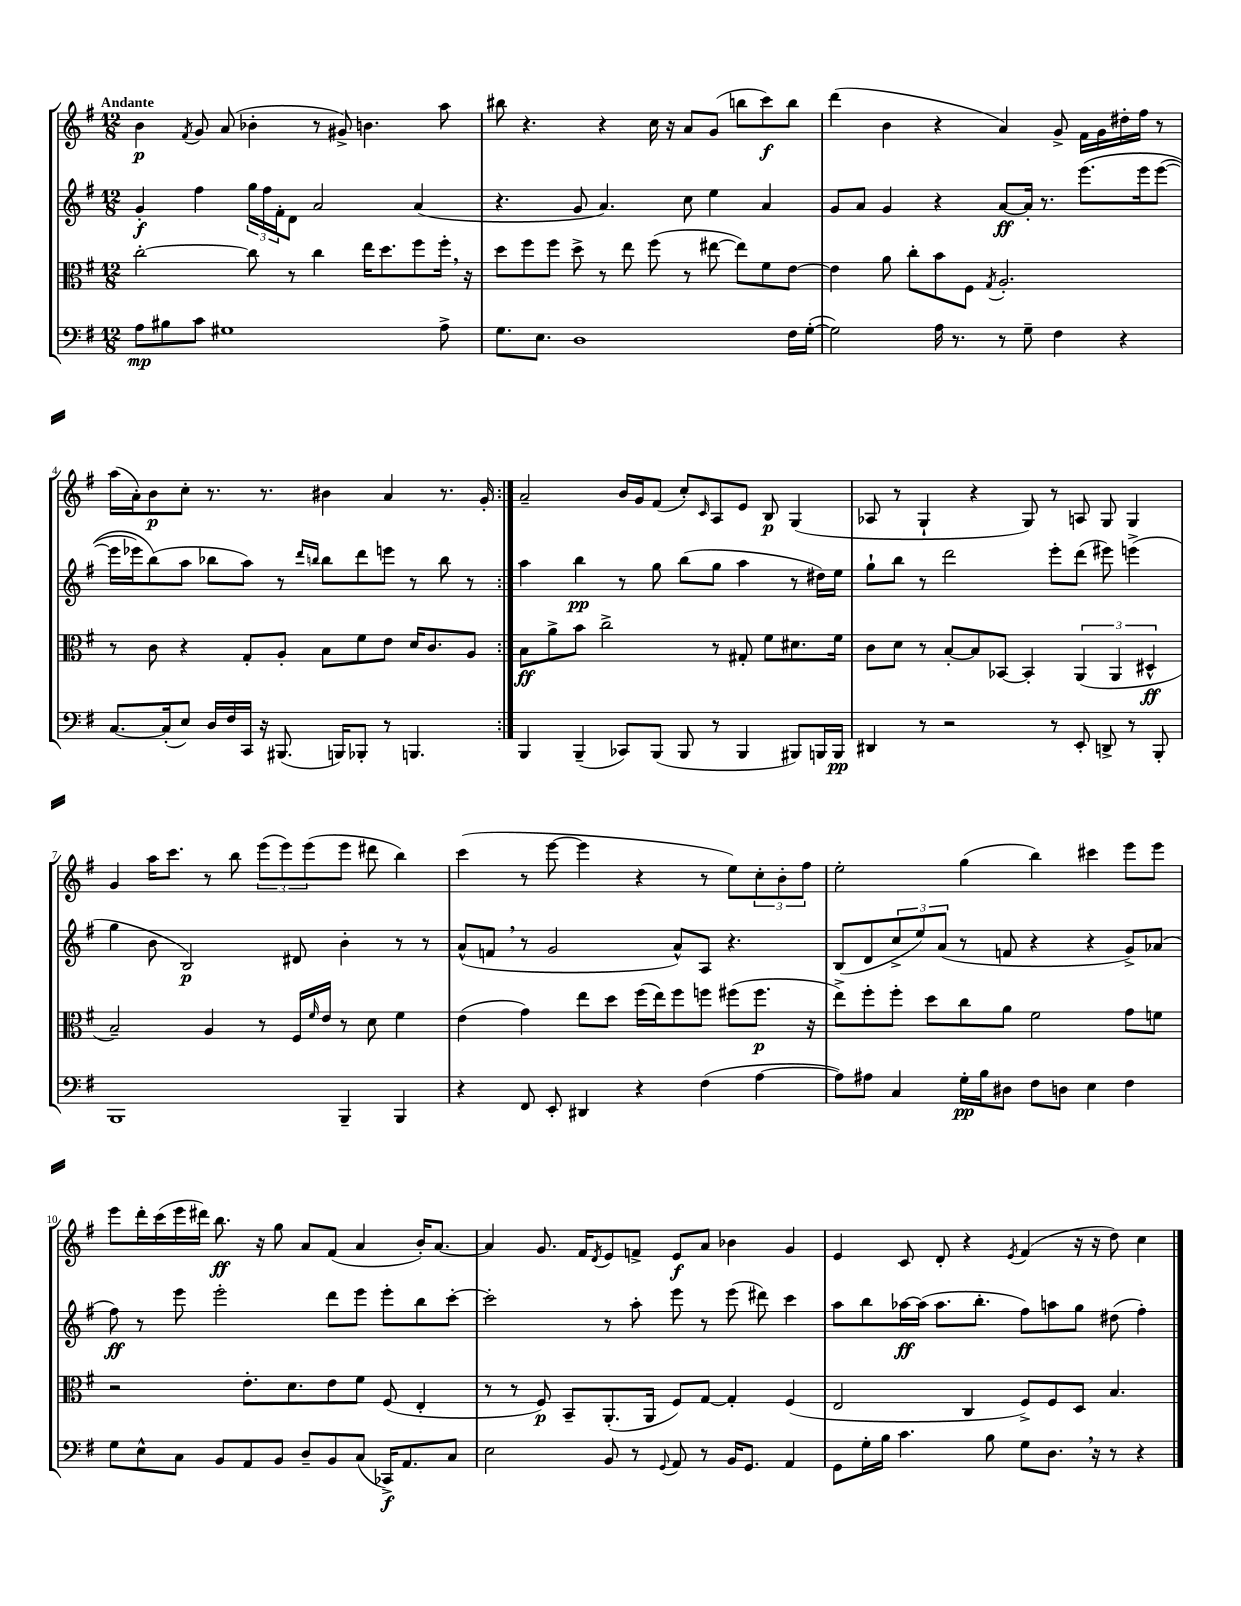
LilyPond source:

<<
\new StaffGroup <<
\new Staff = "s0" {
    \clef treble \key g \major \numericTimeSignature \time 12/8 \tempo "Andante"
    \repeat volta 2 { b'4\p \acciaccatura { fis'8 } g'8 a'8( bes'4-. r8 gis'8->) b'4. a''8 |
    bis''8 r4. r4 c''16 r16 a'8 g'8( b''8 c'''8\f) b''8 |
    d'''4( b'4 r4 a'4) g'8-> fis'16 g'16 dis''16-. fis''16 r8 |
    a''16( a'16-.) b'8\p c''8-. r8. r8. bis'4 a'4 r8. g'16-. | }
    a'2-- b'16 g'16 fis'8( c''8-.) \grace { c'16 } a8 e'8 b8\p g4( |
    aes8 r8 g4-! r4 g8) r8 a8 g8 g4 |
    g'4 a''16 c'''8. r8 b''8 \tuplet 3/2 { e'''8( e'''8) e'''8( } e'''8 dis'''8 b''4) |
    c'''4( r8 e'''8~ e'''4 r4 r8 e''8) \tuplet 3/2 { c''8-. b'8-. fis''8 } |
    e''2-. g''4( b''4) cis'''4 e'''8 e'''8 |
    e'''8 d'''16-. c'''16( e'''16 dis'''16) b''8.\ff r16 g''8 a'8 fis'8( a'4 b'16-.) a'8.~ |
    a'4 g'8. fis'16 \acciaccatura { d'8 } e'8 f'8-> e'8\f a'8 bes'4 g'4 |
    e'4 c'8 d'8-. r4 \acciaccatura { e'8 } fis'4( r16 r16 d''8) c''4 \bar "|." |
}
\new Staff = "s1" {
    \clef treble \key g \major \numericTimeSignature \time 12/8
    \repeat volta 2 { g'4-.\f fis''4 \tuplet 3/2 { g''16 fis''16 fis'16-. } d'8 a'2 a'4( |
    r4. g'8 a'4.) c''8 e''4 a'4 |
    g'8 a'8 g'4 r4 a'8~\ff a'16-. r8. e'''8.\( e'''16 e'''8~( |
    e'''16 ees'''16) b''8(\) a''8 bes''8 a''8) r8 \grace { d'''16 b''16 } b''8 d'''8 e'''8 r8 b''8 r8 | }
    a''4 b''4\pp r8 g''8 b''8( g''8 a''4 r8 dis''16) e''16 |
    g''8-! b''8 r8 d'''2 e'''8-. d'''8( eis'''8) e'''4->( |
    g''4 b'8 b2\p) dis'8 b'4-. r8 r8 |
    a'8-^( f'8 \breathe r8 g'2 a'8-^) a8 r4. |
    b8( d'8 \tuplet 3/2 { c''8-> e''8) a'8( } r8 f'8 r4 r4 g'8->) aes'8( |
    fis''8\ff) r8 e'''8 e'''2-. d'''8 e'''8 e'''8-. b''8 c'''8~-. |
    c'''2-. r8 a''8-. e'''8 r8 e'''8( dis'''8) c'''4 |
    a''8 b''8 aes''16~\ff aes''16( aes''8. b''8.-. fis''8) a''8 g''8 dis''8( fis''4-.) \bar "|." |
}
\new Staff = "s2" {
    \clef alto \key g \major \numericTimeSignature \time 12/8
    \repeat volta 2 { c''2~-. c''8 r8 c''4 e''16 d''8. fis''8 fis''16-. \breathe r16 |
    d''8 fis''8 fis''8 d''8-> r8 e''8 fis''8( r8 eis''8~ eis''8) fis'8 e'8~ |
    e'4 a'8 c''8-. b'8 fis8 \acciaccatura { g8 } a2.-. |
    r8 c'8 r4 g8-. a8-. b8 fis'8 e'8 d'16 c'8. a8 | }
    b8\ff a'8-> b'8 c''2-> r8 gis8-. fis'8 dis'8. fis'16 |
    c'8 d'8 r8 b8~-. b8 bes,8~ bes,4-. \tuplet 3/2 { a,4( a,4 dis4-^\ff } |
    b2--) a4 r8 fis16 \grace { fis'16 } e'16 r8 d'8 fis'4 |
    e'4( g'4) e''8 d''8 fis''16( e''16) fis''8 f''8 fis''8( fis''8.\p r16 |
    e''8->) fis''8-. fis''8-. d''8 c''8 a'8 fis'2 g'8 f'8 |
    r2 e'8.-. d'8. e'8 fis'8 fis8( e4-. |
    r8 r8 fis8\p) b,8-- a,8.-.( a,16 fis8) g8~ g4-. fis4( |
    e2 c4 fis8->) fis8 d8 b4. \bar "|." |
}
\new Staff = "s3" {
    \clef bass \key g \major \numericTimeSignature \time 12/8
    \repeat volta 2 { a8\mp bis8 c'8 gis1 a8-> |
    g8. e8. d1 fis16 g16~-.( |
    g2) a16 r8. r8 g8-- fis4 r4 |
    c8.~ c16-.( e8) d16 fis16 c,16 r16 bis,,8.( b,,16) bes,,8-. r8 b,,4. | }
    b,,4 b,,4--( ces,8) b,,8( b,,8 r8 b,,4 bis,,8) b,,16 b,,16\pp |
    dis,4 r8 r2 r8 e,8-. d,8-> r8 b,,8-. |
    b,,1 b,,4-- b,,4 |
    r4 fis,8 e,8-. dis,4 r4 fis4( a4~ |
    a8) ais8 c4 g16-.\pp b16 dis8 fis8 d8 e4 fis4 |
    g8 e8-^ c8 b,8 a,8 b,8 d8-- b,8 c8( ces,16->\f) a,8. c8 |
    e2 b,8 r8 \appoggiatura { g,8 } a,8 r8 b,16 g,8. a,4 |
    g,8 g16-. b16 c'4. b8 g8 d8. \breathe r16 r8 r4 \bar "|." |
}
>>
>>
